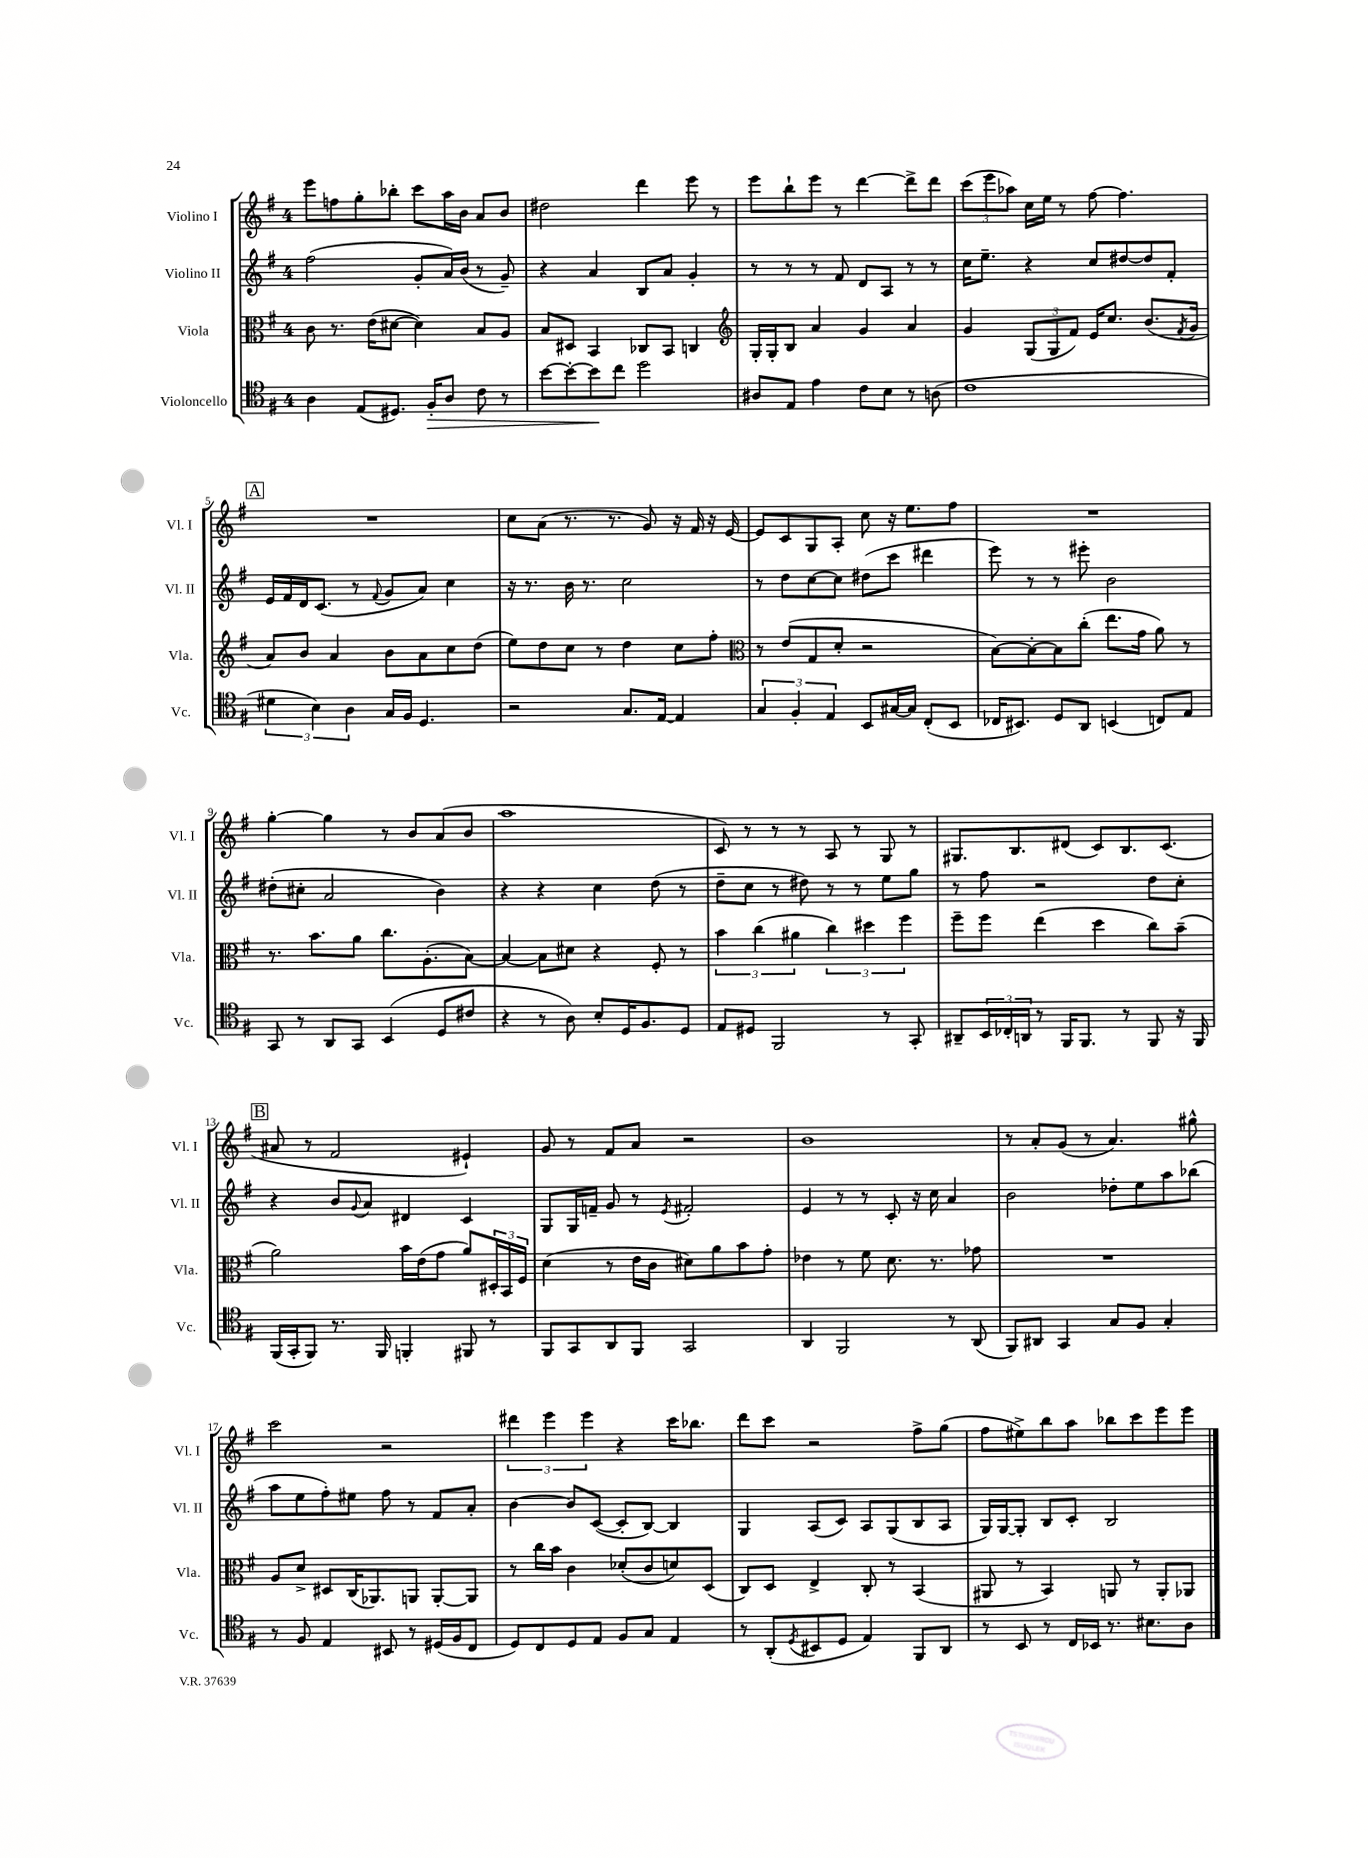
<<
\new StaffGroup <<
\new Staff = "s0" \with { instrumentName = "Violino I" shortInstrumentName = "Vl. I" } {
    \clef treble \key g \major \once \override Staff.TimeSignature.style = #'single-digit \time 4/4
    e'''8 f''8 g''8-. bes''8-. c'''8 a''16 b'16 a'8 b'8 |
    dis''2 d'''4 e'''8 r8 |
    e'''8 b''8-! e'''8 r8 d'''4~ d'''8-> d'''8 |
    \tuplet 3/2 { c'''8( e'''8 aes''8) } c''16 e''16 r8 fis''8~ fis''4. |
    \mark \markup { \box "A" } R1 |
    c''8 a'8( r8. r8. g'8) r16 fis'16 r16 e'16~ |
    e'8 c'8 g8 a8-. c''8 r16 e''8. fis''8 |
    R1 |
    g''4~-. g''4 r8 b'8 a'8( b'8 |
    a''1 |
    c'8) r8 r8 r8 a8 r8 g8 r8 |
    gis8. b8. dis'8( c'8) b8. c'8.( |
    \mark \markup { \box "B" } ais'8 r8 fis'2 eis'4-!) |
    g'8 r8 fis'8 a'8 r2 |
    b'1 |
    r8 a'8-. g'8( r8 a'4.) gis''8-^ |
    c'''2 r2 |
    \tuplet 3/2 { dis'''4 e'''4 e'''4 } r4 c'''16 bes''8. |
    d'''8 c'''8 r2 fis''8-> g''8( |
    fis''8 eis''8->) b''8 a''8 bes''8 c'''8 e'''8 e'''8 \bar "|." |
}
\new Staff = "s1" \with { instrumentName = "Violino II" shortInstrumentName = "Vl. II" } {
    \clef treble \key g \major \once \override Staff.TimeSignature.style = #'single-digit \time 4/4
    fis''2( g'8-. a'16) b'16( r8 g'8--) |
    r4 a'4 b8 a'8 g'4-. |
    r8 r8 r8 fis'8 d'8 a8 r8 r8 |
    c''16 e''8.-- r4 c''8 dis''8~ dis''8 fis'8-. |
    \mark \markup { \box "A" } e'16 fis'16 d'16 c'8.( r8 \appoggiatura { fis'8 } g'8 a'8) c''4 |
    r16 r8. b'16 r8. c''2 |
    r8 d''8 c''8~ c''8 dis''8( c'''8 dis'''4 |
    e'''8) r8 r8 eis'''8-. b'2 |
    dis''8-.( cis''8-. a'2 b'4) |
    r4 r4 c''4 d''8( r8 |
    d''8-- c''8 r8 dis''8) r8 r8 e''8 g''8 |
    r8 fis''8 r2 d''8 c''8-. |
    \mark \markup { \box "B" } r4 b'8 \appoggiatura { g'8 } a'8 dis'4 c'4 |
    g8 g16 f'16-- g'8 r8 \acciaccatura { e'8 } fis'2-. |
    e'4 r8 r8 c'8-. r16 c''16 a'4 |
    b'2 des''8-. e''8 a''8 bes''8( |
    a''8 e''8 fis''8-.) eis''8 fis''8 r8 fis'8 a'8-. |
    b'4~ b'8 c'8~( c'8-. b8~) b4 |
    g4 a8( c'8) a8 g8( b8 a8 |
    g16) g16~ g8-. b8 c'8-. b2 \bar "|." |
}
\new Staff = "s2" \with { instrumentName = "Viola" shortInstrumentName = "Vla." } {
    \clef alto \key g \major \once \override Staff.TimeSignature.style = #'single-digit \time 4/4
    c'8 r8. e'16( dis'8~ dis'4) b8 a8 |
    b8 dis8 b,4 ces8 b,8 c4 |
    \clef treble g16-. g16-. b8 a'4 g'4 a'4 |
    g'4 \tuplet 3/2 { g8( g8 fis'8) } e'16 c''8. b'8.( \acciaccatura { fis'8 } g'16 |
    \mark \markup { \box "A" } a'8) b'8 a'4 b'8 a'8 c''8 d''8( |
    e''8) d''8 c''8 r8 d''4 c''8 fis''8-. |
    \clef alto r8 e'8( g8 d'8-. r2 |
    b8~) b8~-. b8 c''8-.( e''8. g'16 a'8) r8 |
    r8. b'8. a'8 c''8. a8.-.( b8~) |
    b4~ b8 dis'8 r4 fis8-. r8 |
    \tuplet 3/2 { b'4 c''4( ais'4 } \tuplet 3/2 { c''4) dis''4 fis''4 } |
    fis''8-- fis''8 e''4( d''4 c''8) b'8--( |
    \mark \markup { \box "B" } a'2) b'16 e'16( g'8 a'8) \tuplet 3/2 { dis16-. b,16 fis16 } |
    d'4( r8 e'16 c'16 dis'8) a'8 b'8 g'8-. |
    ees'4 r8 fis'8 d'8. r8. ges'8 |
    R1 |
    a8 d'8-> dis8 c16( aes,8.) a,8 a,8~-. a,8 |
    r8 c''16 b'16 c'4 des'8-.( c'8 d'8) d8( |
    c8) d8 e4-> c8-. r8 b,4( |
    ais,8 r8 b,4) a,8 r8 a,8-. aes,8 \bar "|." |
}
\new Staff = "s3" \with { instrumentName = "Violoncello" shortInstrumentName = "Vc." } {
    \clef tenor \key g \major \once \override Staff.TimeSignature.style = #'single-digit \time 4/4
    a4 e8( dis8.) fis16-.\> a8 c'8 r8 |
    b'8~ b'8~-. b'8\! c''8 d''2 |
    ais8 e8 e'4 c'8 b8 r8 a8( |
    c'1 |
    \mark \markup { \box "A" } \tuplet 3/2 { dis'4 b4) a4 } g16 fis16 d4. |
    r2 g8. e16~ e4 |
    \tuplet 3/2 { g4 fis4-. e4 } b,8 gis16~ gis16 c8-.( b,8 |
    ces16 bis,8.) d8 a,8 b,4( c8) e8 |
    g,8 r8 a,8 g,8 b,4( d8 cis'8 |
    r4 r8 a8) b8-. d16 fis8. d8 |
    e8 dis8 fis,2 r8 g,8-. |
    ais,8-- \tuplet 3/2 { b,16 ces16-. a,16 } r8 fis,16 fis,8. r8 fis,8 r16 fis,16 |
    \mark \markup { \box "B" } fis,16( g,16-. fis,8) r8. fis,16 f,4-. fis,8 r8 |
    fis,8 g,8 a,8 fis,8 g,2 |
    a,4 fis,2 r8 a,8( |
    fis,8) ais,8 g,4 g8 fis8 g4-. |
    r8 fis8 e4 bis,8 r8 dis16( fis16 c8 |
    d8) c8 d8 e8 fis8 g8 e4 |
    r8 a,8-.( \acciaccatura { d8 } bis,8 d8 e4) fis,8 a,8 |
    r8 b,8 r8 c16 bes,16 r8. bis8. a8 \bar "|." |
}
>>
>>
